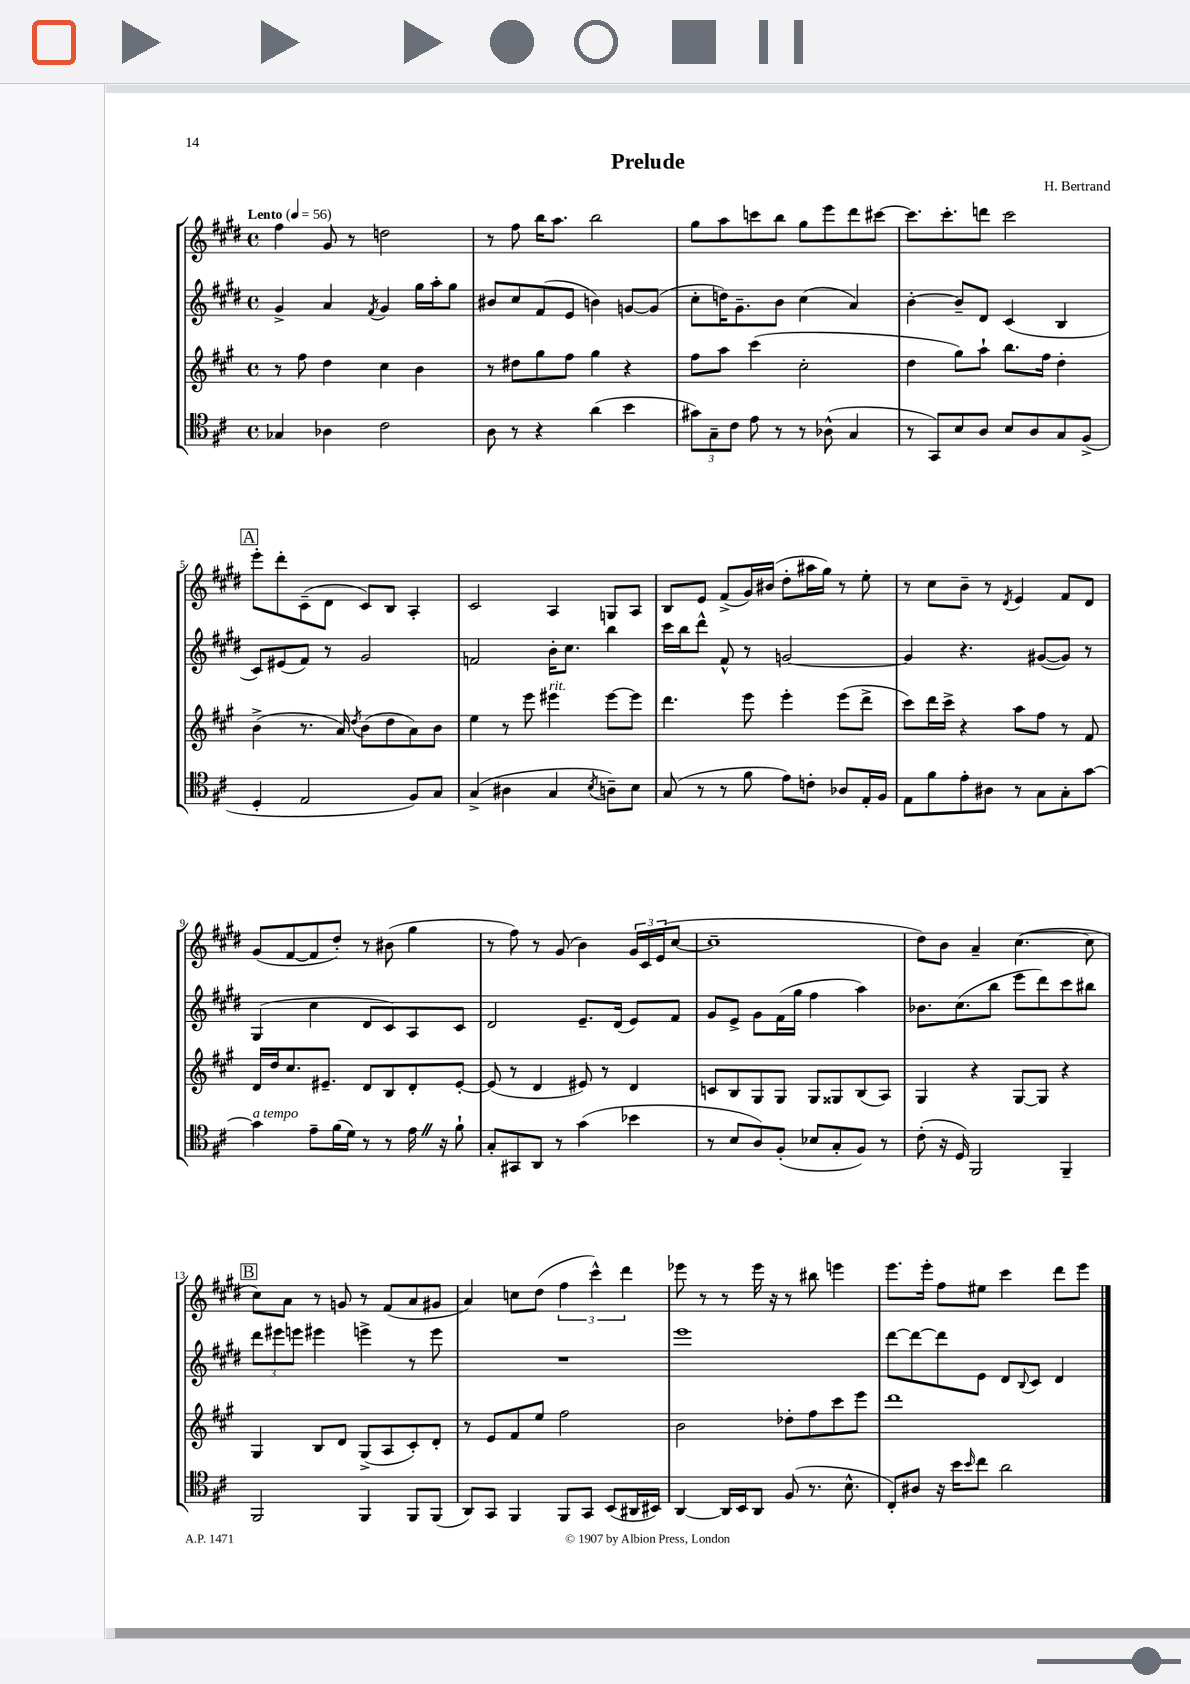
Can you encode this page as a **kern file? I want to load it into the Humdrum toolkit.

**kern	**kern	**kern	**kern
*part4	*part3	*part2	*part1
*staff4	*staff3	*staff2	*staff1
*clefC4	*clefG2	*clefG2	*clefG2
*k[f#c#]	*k[f#c#g#]	*k[f#c#g#d#]	*k[f#c#g#d#]
*M4/4	*M4/4	*M4/4	*M4/4
*met(c)	*met(c)	*met(c)	*met(c)
*MM56	*MM56	*MM56	*MM56
=1	=1	=1	=1
!	!	!	!LO:TX:a:B:t=Lento
4G-X/	8r	4g#^/	4ff#\
.	8ff#\	.	.
4A-X\	4dd\	4a/	8g#/
.	.	.	8r
.	.	8qf#/	.
2c#\	4cc#\	4g#/	2ddn\
.	4b\	16gg#\LL	.
.	.	16aa'\J	.
.	.	8gg#\J	.
=2	=2	=2	=2
8A\	8r	8b#X/L	8r
8r	8dd#X\L	8cc#/	8ff#\
4r	8gg#\	(8f#/	16bb\KL
.	.	.	8.aa\J
.	8ff#\J	8e/J	.
(4a\	4gg#\	4bn\)	2bb\
4b\	4r	[8gn/L	.
.	.	(8g/J]	.
=3	=3	=3	=3
12g#X\L)	8ff#\L	8cc#'\L	8gg#\L
12G~\	.	.	.
.	8aa\J	16ddn\K)	8aa\
12c#\J	.	.	.
.	.	8.g#~\	.
8e\	(4ccc#\	.	8cccn\
8r	.	8b\J	8bb\J
8r	2cc#'\	(4cc#\	8gg#\L
(8A-X^^\	.	.	8eee\
4G/	.	4a/)	8ddd#\
.	.	.	[8ccc#X\J
=4	=4	=4	=4
8r	4dd\	[4b'\	8.ccc#\L]
8GG/L)	.	.	.
.	.	.	8.ccc#'\
8B/	8gg#\L)	8b~/L]	.
8A/J	8aa`\J	8d#/J	8dddn\J
8B/L	8.bb\L	(4c#/	2ccc#\
8A/	.	.	.
.	16ff#\Jk	.	.
8G/	4dd'\	4B/	.
(8F#^/J	.	.	.
!!LO:LB:g=z
!!LO:REH:place=s1:t=A
=5	=5	=5	=5
4D'/	(4b^\	8c#/L)	8eee'\L
.	.	(8e#X/	8ddd#'\
2E/	8.r	8f#/J)	(8c#~\
.	.	8r	8d#\J
.	16a/)	.	.
.	8qdd/	.	.
.	(8b\L	2g#/	8c#/L)
.	8dd\	.	8B/J
8F#/L)	8a\)	.	4A'/
8G/J	8b\J	.	.
=6	=6	=6	=6
(4G^/	4ee\	2fn/	2c#/
4A#X\	8r	.	.
.	8eee\	.	.
!	!LO:TX:a:i:t=rit.	!	!
4G/	4eee#X\	16b'\KL	4A/
.	.	8.cc#\J	.
8qB/	.	.	.
8An~\L)	[8eee#\L	4bb\	8Gn/L
8B\J	8eee#\J]	.	8A/J
=7	=7	=7	=7
(8G/	4.ddd\	16ccc#\LL	8B/L
.	.	16bb\J	.
8r	.	8ddd#^^\J	8e/J
8r	.	8f#^^/	(8f#^/L
8f#\	8eee\	8r	16g#/L)
.	.	.	(16b#X/JJ
8e\L)	4eee'\	[2gn/	8dd#'\L
8cn'\J	.	.	16aa#X\L
.	.	.	16gg#\JJ)
8A-X/L	(8eee\L	.	8r
16E'/L	8ddd^\J	.	8ee'\
16F#/JJ	.	.	.
=8	=8	=8	=8
8E\L	8ccc#\L)	4g/]	8r
8f#\	16ddd\L	.	8cc#\L
.	16ccc#^\JJ	.	.
8e'\	4r	4.r	8b~\J
8A#X\J	.	.	8r
.	.	.	8qd#/
8r	8aa\L	.	4e/
8G\L	8ff#\J	([8g#X/L	.
8G'\	8r	8g#/J])	8f#/L
[8g\J	8f#/	8r	8d#/J
!!LO:LB:g=z
=9	=9	=9	=9
!LO:TX:a:i:t=a tempo	!	!	!
4g\]	16d/LL	(4G#/	(8g#/L
.	16dd/J	.	.
.	8.cc#/	.	[8f#/
8e~\L	.	4cc#\	8f#/]
.	8.e#X~/J	.	.
(16f#\L	.	.	8dd#'/J)
16d\JJ)	.	.	.
8r	8d/L	8d#/L	8r
8r	8B/	8c#/)	(8b#X\
16eZ\	8d'/	8A/	4gg#\
16r	.	.	.
8f#`\	[8e#'/J	8c#/J	.
=10	=10	=10	=10
8G'/L	(8e#/]	2d#/	8r
8GG#X/	8r	.	8ff#\)
8AA/J	4d/	.	8r
8r	.	.	(8g#/
(4g\	8e#X/)	8.e~/L	4b\)
.	8r	.	.
.	.	(16d#/Jk	.
4b-X\	4d/	8e/L)	24g#/LL
.	.	.	24c#/
.	.	.	(24e/J
.	.	8f#/J	[8cc#/J
=11	=11	=11	=11
8r	8cn/L	8g#/L	1cc#~]
8B/L	8B/	8e^/J	.
8A/)	8G#/	8g#\L	.
(8F#'/J	8G#/J	(16f#\L	.
.	.	16gg#\JJ	.
8B-X/L	8G#/L	4ff#\	.
8G'/	8G##X/	.	.
8F#/J)	(8B/	4aa\)	.
8r	8A/J)	.	.
=12	=12	=12	=12
(8c#'\	4G#/	8.b-X\L	8dd#\L)
16r	.	.	8b\J
16D/)	.	(8.cc#\	.
2FF#/	4r	.	4a~/
.	.	8bb\J	.
.	[8G#/L	8eee\L	([4.cc#\
.	8G#/J]	8ddd#\)	.
4FF#~/	4r	8ccc#\	.
.	.	8bb#X\J	8cc#\]
!!LO:LB:g=z
!!LO:REH:place=s1:t=B
=13	=13	=13	=13
2FF#/	4G#/	12ddd#\L	8cc#\L)
.	.	12eee#X\	.
.	.	.	8a\J
.	.	12eeen\J	.
.	8B/L	4eee#X\	8r
.	8d/J	.	8gn/
4FF#/	(8G#^/L	4eeen^\	8r
.	8A/	.	(8f#/L
8FF#/L	8c#'/)	8r	8a/
(8FF#/J	8d'/J	8eee\	8g#X/J
=14	=14	=14	=14
8AA/L)	8r	1r	4a/)
8GG/J	8e/L	.	.
4FF#/	8f#/	.	8ccn\L
.	8ee/J	.	(8dd#\J
8FF#/L	2ff#\	.	6ff#\
8GG/J	.	.	.
.	.	.	6ccc#^^\)
(8BB/L	.	.	.
.	.	.	6ddd#\
16AA#X/L	.	.	.
16BB#X/JJ)	.	.	.
=15	=15	=15	=15
[4AA/	2b\	1eee	8eee-X\
.	.	.	8r
16AA/LL]	.	.	8r
16BB/J	.	.	.
8AA/J	.	.	16eee-\
.	.	.	16r
(8F#/	8dd-X'\L	.	8r
8.r	8ff#\	.	8bb#X\
.	8ccc#\	.	4eeen\
8.B^^\	.	.	.
.	8eee\J	.	.
=16	=16	=16	=16
8C#'/L)	1ddd	[8ddd#\L	8.eee\L
8A#X/J	.	8ddd#\_	.
.	.	.	16eee'\Jk
16r	.	8ddd#\]	8ff#\L
16b\KL	.	.	.
16qqb/	.	.	.
8cc#\J	.	8e\J	8ee#X\J
2a\	.	8d#/L	4ccc#\
.	.	8qqB/	.
.	.	8c#/J	.
.	.	4d#/	8ddd#\L
.	.	.	8eee\J
==	==	==	==
*-	*-	*-	*-
